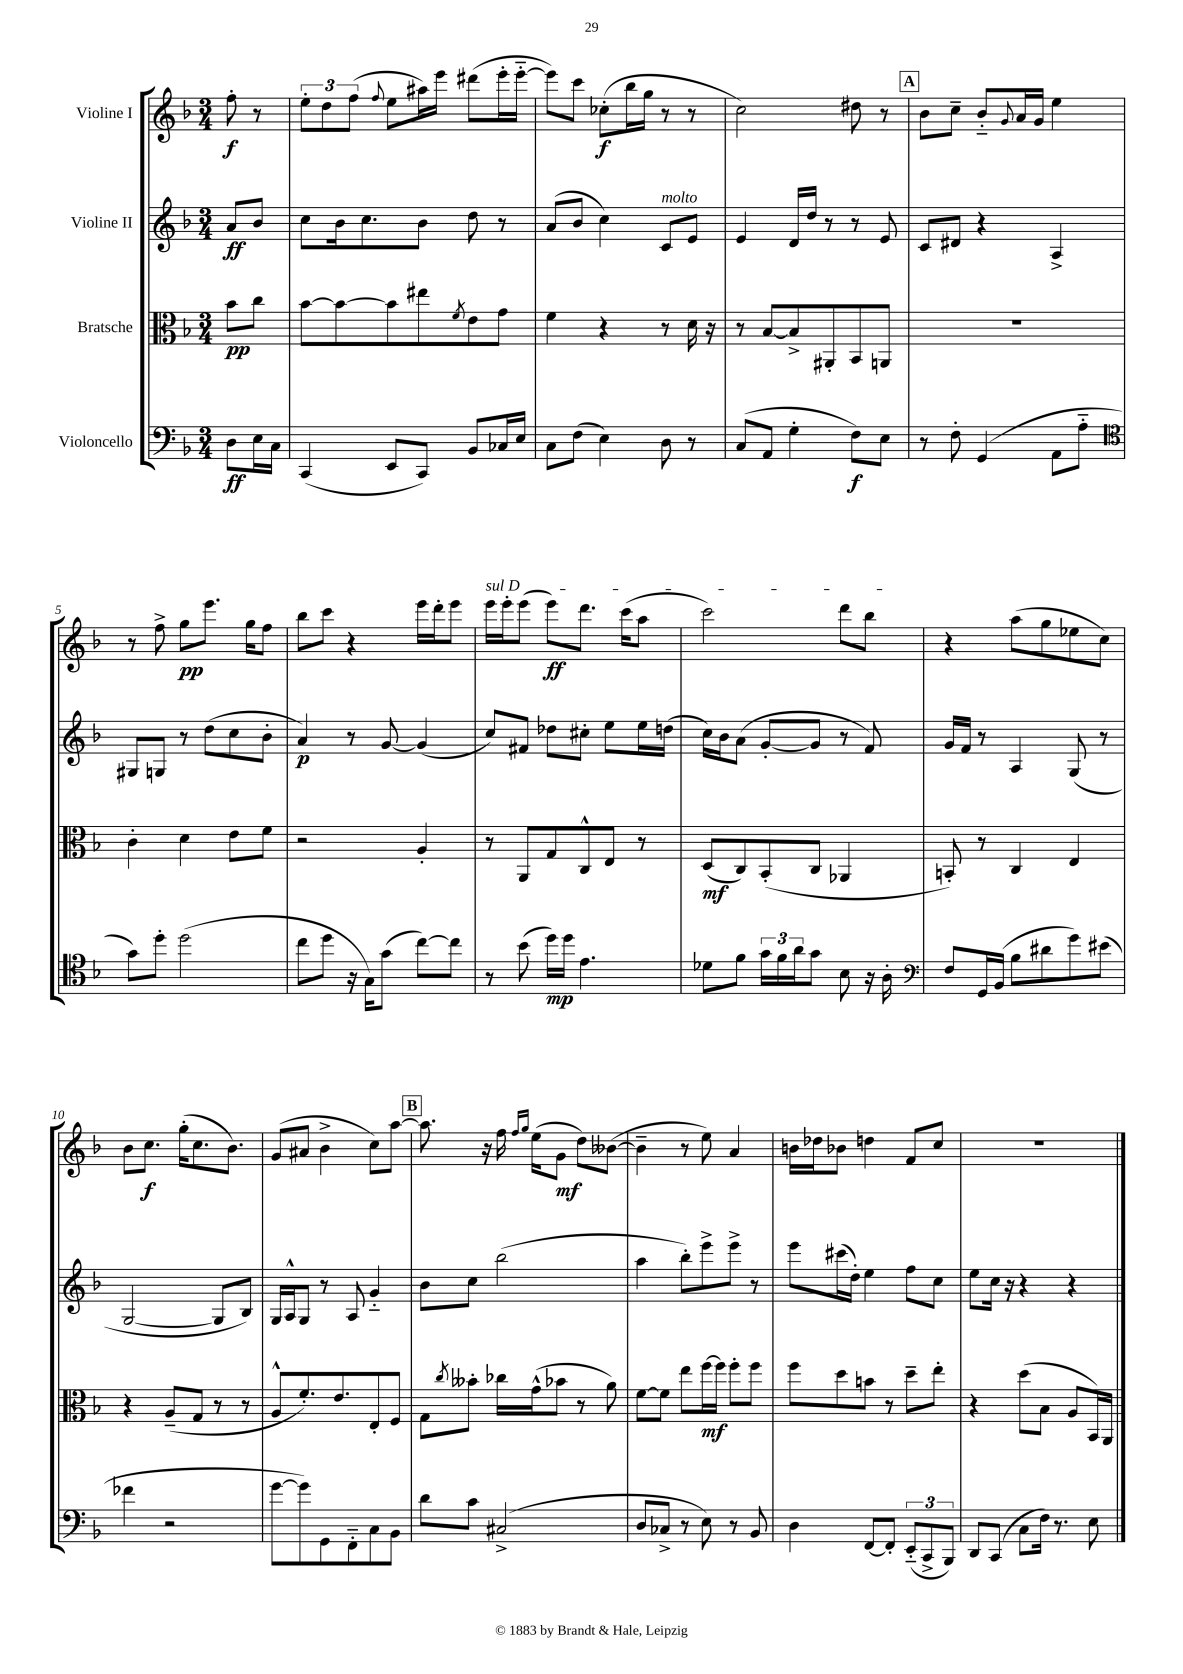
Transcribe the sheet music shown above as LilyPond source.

<<
\new StaffGroup <<
\new Staff = "s0" \with { instrumentName = "Violine I" } {
    \clef treble \key f \major \numericTimeSignature \time 3/4 \partial 4
    f''8-.\f r8 |
    \tuplet 3/2 { e''8-. d''8 f''8( } \appoggiatura { f''8 } e''8 ais''16) e'''16 dis'''8( e'''16-. e'''16~-_ |
    e'''8) c'''8 ces''8-.\f( bes''16 g''16 r8 r8 |
    c''2) dis''8 r8 |
    \mark \markup { \box "A" } bes'8 c''8-- bes'8-_ \appoggiatura { g'8 } a'16 g'16 e''4 |
    r8 f''8-> g''8\pp e'''8. g''16 f''8 |
    bes''8 c'''8 r4 e'''16 d'''16-. e'''8 |
    \once \override TextSpanner.bound-details.left.text = \markup { \italic "sul D" } e'''16\startTextSpan e'''16-. e'''8( e'''8\ff) d'''8. c'''16( a''8 |
    c'''2) d'''8 bes''8\stopTextSpan |
    r4 a''8( g''8 ees''8 c''8) |
    bes'8 c''8.\f g''16-.( c''8. bes'8.) |
    g'8( ais'8 bes'4-> c''8) a''8~ |
    \mark \markup { \box "B" } a''8. r16 f''16 \grace { f''16 g''16 } e''16( g'8\mf d''8) beses'8~( |
    beses'4-- r8 e''8) a'4 |
    b'16 des''16 bes'8 d''4 f'8 c''8 |
    R2. \bar "|." |
}
\new Staff = "s1" \with { instrumentName = "Violine II" } {
    \clef treble \key f \major \numericTimeSignature \time 3/4 \partial 4
    a'8\ff bes'8 |
    c''8 bes'16 c''8. bes'8 d''8 r8 |
    a'8( bes'8 c''4) c'8^\markup { \italic "molto" } e'8 |
    e'4 d'16 d''16 r8 r8 e'8 |
    \mark \markup { \box "A" } c'8 dis'8 r4 a4-> |
    gis8 g8 r8 d''8( c''8 bes'8-. |
    a'4\p) r8 g'8~ g'4( |
    c''8) fis'8 des''8 cis''8-. e''8 e''16 d''16( |
    c''16) bes'16 a'8( g'8~-. g'8 r8 f'8) |
    g'16 f'16 r8 a4 g8( r8 |
    g2~ g8 bes8) |
    g16 a16-^ g8 r8 a8 g'4-_ |
    \mark \markup { \box "B" } bes'8 c''8 bes''2( |
    a''4 bes''8-.) e'''8-> e'''8-> r8 |
    e'''8 cis'''16( d''16-.) e''4 f''8 c''8 |
    e''8 c''16 r16 r4 r4 \bar "|." |
}
\new Staff = "s2" \with { instrumentName = "Bratsche" } {
    \clef alto \key f \major \numericTimeSignature \time 3/4 \partial 4
    bes'8\pp c''8 |
    bes'8~ bes'8~ bes'8 eis''8 \acciaccatura { f'8 } e'8 g'8 |
    f'4 r4 r8 d'16 r16 |
    r8 bes8~ bes8-> ais,8-. bes,8 a,8 |
    \mark \markup { \box "A" } R2. |
    c'4-. d'4 e'8 f'8 |
    r2 a4-. |
    r8 a,8 g8 c8-^ e8 r8 |
    d8\mf( c8) bes,8-.( c8 aes,4 |
    b,8-.) r8 c4 e4 |
    r4 a8--( g8 r8 r8 |
    a8-^ f'8.-.) e'8. e8-. f8 |
    \mark \markup { \box "B" } g8 \acciaccatura { c''8 } beses'8-. ces''16 g'16-^( bes'8 r8 a'8) |
    f'8~ f'8 e''8 f''16~\mf f''16 f''8-. f''8 |
    f''8 d''8 b'8 r8 d''8-- e''8-. |
    r4 d''8( bes8 a8 bes,16) a,16 \bar "|." |
}
\new Staff = "s3" \with { instrumentName = "Violoncello" } {
    \clef bass \key f \major \numericTimeSignature \time 3/4 \partial 4
    d8\ff e16 c16 |
    c,4( e,8 c,8) bes,8 ces16 e16 |
    c8 f8( e4) d8 r8 |
    c8( a,8 g4-. f8\f) e8 |
    \mark \markup { \box "A" } r8 f8-. g,4( a,8 a8-_ |
    \clef tenor g'8) d''8-. d''2( |
    c''8 d''8 r16 g16) g'8( c''8~) c''8 |
    r8 bes'8( d''16\mp) d''16 e'4. |
    des'8 f'8 \tuplet 3/2 { g'16 f'16 a'16 } g'8 bes8 r16 a16-. |
    \clef bass f8 g,16 bes,16( bes8 dis'8 g'8) eis'8( |
    fes'4 r2 |
    g'8~ g'8) g,8 f,8-_ c8 bes,8 |
    \mark \markup { \box "B" } d'8 c'8 cis2->( |
    d8 ces8-> r8 e8) r8 bes,8 |
    d4 f,8~ f,8-. \tuplet 3/2 { e,8-_( c,8-> bes,,8) } |
    d,8 c,8( c8 f16) r8. e8 \bar "|." |
}
>>
>>
